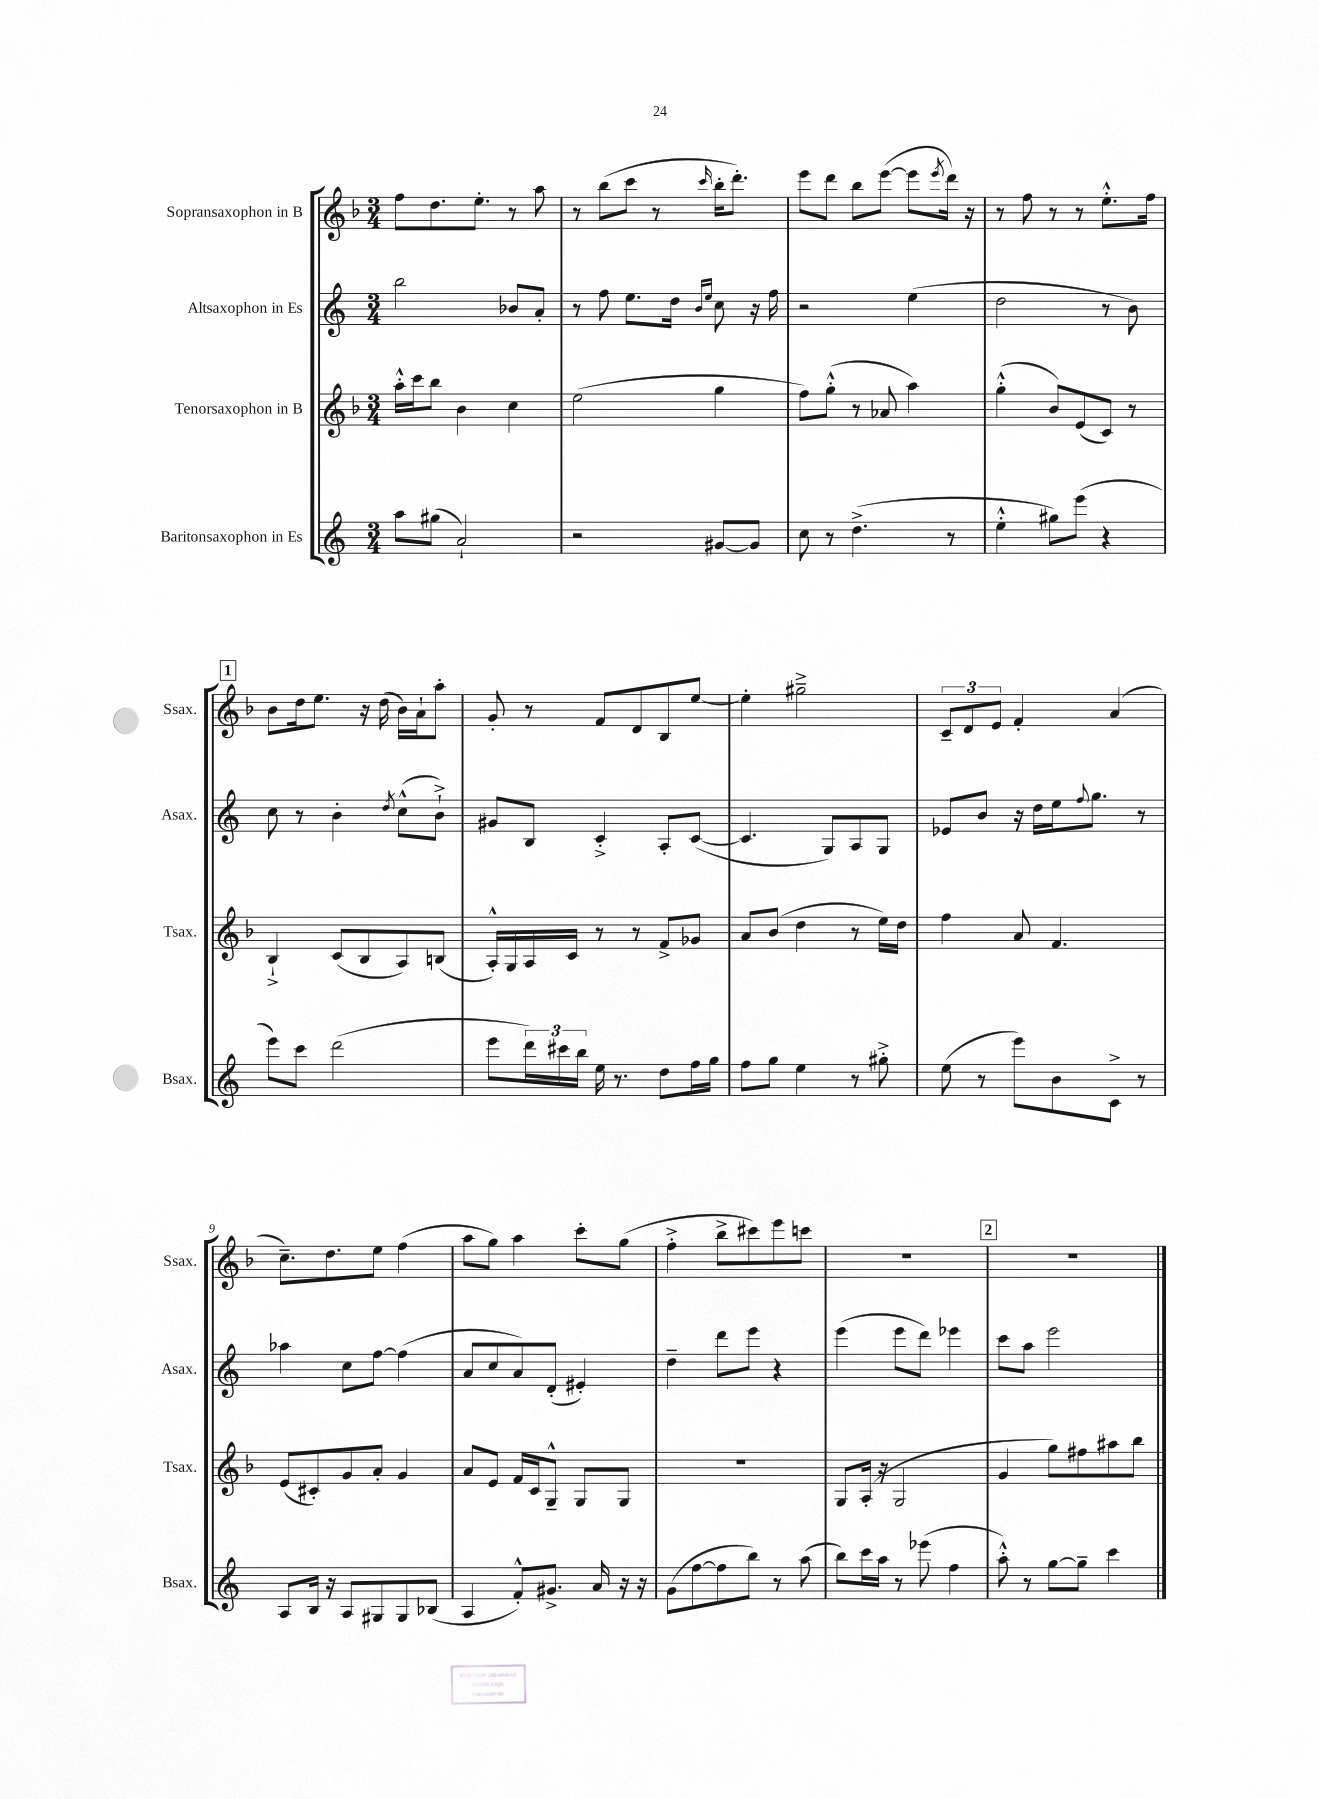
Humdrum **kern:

**kern	**kern	**kern	**kern
*staff4	*staff3	*staff2	*staff1
*clefG2	*clefG2	*clefG2	*clefG2
*k[]	*k[b-]	*k[]	*k[b-]
*M3/4	*M3/4	*M3/4	*M3/4
8aa	16aa'^^	2bb	8ff
.	16ccc	.	.
(8gg#	8bb-	.	8.dd
2a`)	4b-	.	.
.	.	.	8.ee'
.	4cc	8b-	8r
.	.	8a'	8aa
=	=	=	=
2r	(2ee	8r	8r
.	.	8ff	(8bb-
.	.	8.ee	8ccc
.	.	.	8r
.	.	16dd	.
.	.	16qqb	.
.	.	16qqee	16qqccc
[8g#	4gg	8cc	16bb-'
.	.	.	8.ddd')
8g#]	.	16r	.
.	.	16ff	.
=	=	=	=
8cc	8ff)	2r	8eee
8r	(8gg'^^	.	8ddd
(4.dd^	8r	.	8bb-
.	8a-	.	([8eee
.	4aa)	(4ee	8eee]
.	.	.	8qeee
8r	.	.	16ddd)
.	.	.	16r
=	=	=	=
4ee'^^	(4gg'^^	2dd	8r
.	.	.	8ff
8gg#)	8b-)	.	8r
(8eee	(8e	.	8r
4r	8c)	8r	8.ee'^^
.	8r	8b)	.
.	.	.	16ff
=	=	=	=
8eee)	4B-`^	8cc	8b-
8ccc	.	8r	16dd
.	.	.	8.ee
(2ddd	(8c	4b'	.
.	8B-	.	16r
.	.	.	(16dd
.	.	8qdd	.
.	8A)	(8cc^^	16b-)
.	.	.	16a`
.	(8B	8b`^)	8aa'
=	=	=	=
8eee	16A'^^)	8g#	8g'
.	16G	.	.
24ddd)	16A	8B	8r
24ccc#	.	.	.
.	16c	.	.
24bb	.	.	.
16ee	8r	4c'^	8f
8.r	.	.	.
.	8r	.	8d
8dd	8f^	8A'	8B-
16ff	8g-	([8c	[8ee
16gg	.	.	.
=	=	=	=
8ff	8a	4.c]	4ee']
8gg	(8b-	.	.
4ee	4dd	.	2gg#~^
.	.	8G)	.
8r	8r	8A	.
8gg#'^	16ee)	8G	.
.	16dd	.	.
=	=	=	=
(8ee	4ff	8e-	12c~
.	.	.	12d
8r	.	8b	.
.	.	.	12e
8eee)	8a	16r	4f'
.	.	16dd	.
8b	4.f	16ee	.
.	.	8qqff	.
.	.	8.gg	.
8c^	.	.	(4a
8r	.	8r	.
=	=	=	=
8A	(8e	4aa-	8.cc~)
16B	8c#')	.	.
16r	.	.	8.dd
8A	8g	8cc	.
8G#	8a'	[8ff	8ee
8G#	4g	(4ff]	(4ff
(8B-	.	.	.
=	=	=	=
4A	8a	8a	8aa
.	8e	8cc	8gg)
8f'^^)	16f	8a)	4aa
.	16c	.	.
8.g#^	8G~^^	(8d'	.
.	8G	4e#')	8ccc'
16a	.	.	.
16r	8G	.	(8gg
16r	.	.	.
=	=	=	=
(8g	2.r	4dd~	4ff'^
[8ff	.	.	.
8ff]	.	8ddd	8bb-^
8bb)	.	8eee	8ccc#)
8r	.	4r	8eee
(8aa	.	.	8ccc
=	=	=	=
8bb)	8G	(4eee	2.r
16ccc	(16A'	.	.
16aa	16r	.	.
8r	2G	8eee	.
(8eee-	.	8ddd)	.
4ff	.	4eee-	.
=	=	=	=
8aa'^^)	4g	8ccc	2.r
8r	.	8aa	.
[8gg	8gg)	2eee	.
8gg~]	8ff#	.	.
4ccc	8aa#	.	.
.	8bb-	.	.
==	==	==	==
*-	*-	*-	*-
